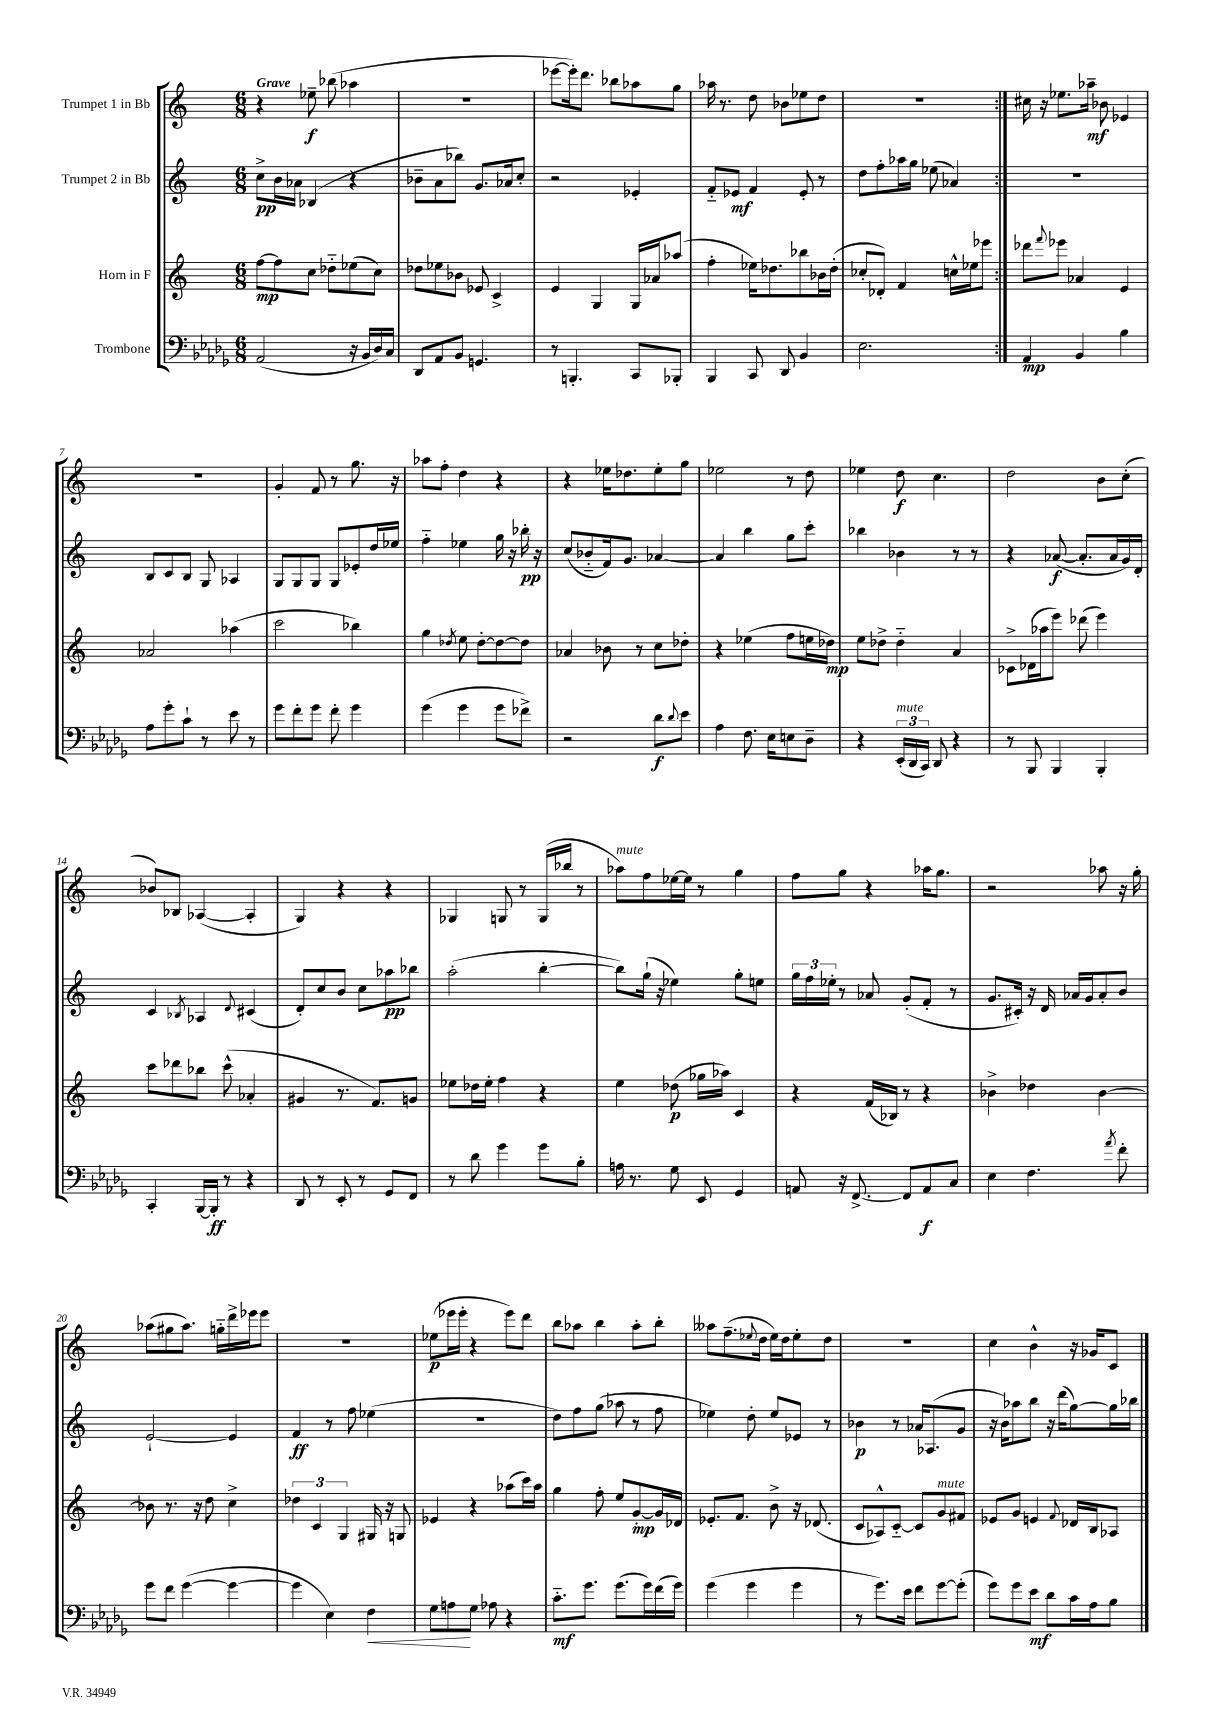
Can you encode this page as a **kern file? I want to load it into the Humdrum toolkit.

**kern	**kern	**kern	**kern
*staff4	*staff3	*staff2	*staff1
*clefF4	*clefG2	*clefG2	*clefG2
*k[b-e-a-d-g-]	*k[]	*k[]	*k[]
*M6/8	*M6/8	*M6/8	*M6/8
(2AA-	[8ff	8cc^	4r
.	8ff]	16b	.
.	.	16a-	.
.	8cc	(4B-	8ee-~
.	8dd-'~	.	(8bb-
16r	(8ee-	4r	4aa-
16BB-	.	.	.
16D-)	8cc)	.	.
16C	.	.	.
=	=	=	=
8DD-	8dd-	8b-~	2.r
8AA-	8ee-	8a	.
8BB-	8b-	8bb-)	.
4.GG	8e-	8.g	.
.	4c^	.	.
.	.	16a-	.
.	.	8cc'	.
=	=	=	=
8r	4e	2r	[8eee-
4.BBB'	.	.	16eee-'])
.	.	.	8.ddd
.	4G	.	.
.	.	.	8bb-
8CC	16G	4e-'	8aa-
.	16a-	.	.
8BBB-'	(8aa-	.	8gg
=	=	=	=
4BBB-	4ff'	8f'~	16aa-
.	.	.	8.r
.	.	8e-	.
8CC	16ee-)	4f	8dd
.	8.dd-	.	.
8DD-	.	.	8b-
4BB-	8bb-	8e-'	8ee-
.	16b-	8r	8dd
.	(16dd-'	.	.
=	=	=	=
2.E-	8cc-'	8dd	2.r
.	8d-')	8ff'	.
.	4f	16aa-	.
.	.	16gg	.
.	.	(8ee-	.
.	16cc^^	4a-)	.
.	16ee-	.	.
.	8eee-	.	.
=:|!	=:|!	=:|!	=:|!
4AA-	8ddd-	2.r	16cc#
.	.	.	16r
.	8qqfff	.	.
.	8eee-	.	8.ee-
4BB-	4a-	.	.
.	.	.	16aa-~
.	.	.	8b-
4B-	4e	.	4e-
=	=	=	=
8A-	2a-	8B	2.r
8g-'	.	8c	.
8c`	.	8B	.
8r	.	8G	.
8e-	(4aa-	4A-	.
8r	.	.	.
=	=	=	=
8g-	2ccc	8G	4g'
8f'	.	8G	.
8g-	.	8G	8f
8f'	.	8G	8r
4g-	4bb-)	8e-'	8.gg
.	.	16dd	.
.	.	16ee-	16r
=	=	=	=
(4g-	4gg	4ff'~	8aa-
.	.	.	8ff'
.	8qdd-	.	.
4g-	8ee	4ee-	4dd
.	[8dd-'	.	.
8g-	8dd-_	16gg	4r
.	.	16r	.
8f-^)	8dd-]	16bb-'	.
.	.	16r	.
=	=	=	=
2r	4a-	(8cc	4r
.	.	8b-'~	.
.	8b-	16f)	16ee-
.	.	8.g	8.dd-
.	8r	.	.
8d-	8cc	[4a-	8ee-'
8qqd-	.	.	.
8e-	8dd-'	.	8gg
=	=	=	=
4A-	4r	4a-]	2ee-
8.F	(4ee-	4bb	.
16E-	.	.	.
8E	8ff	8gg	8r
8D-~	16ee	8ccc'	8dd
.	16dd-)	.	.
=	=	=	=
4r	8ee	4bb-	4ee-
.	8dd-^	.	.
(24EE-'	4dd-'~	4b-	8dd
24DD-	.	.	.
24CC)	.	.	.
8DD-	.	.	4.cc
4r	4a	8r	.
.	.	8r	.
=	=	=	=
8r	8c-^	4r	2dd
8BBB-	(16d-	.	.
.	16aa-	.	.
4BBB-	8eee)	([8a-	.
.	(8ddd-	8.a-']	.
4BBB-'	4eee)	.	8b
.	.	16a-	.
.	.	16g)	(8cc'
.	.	16d'	.
=	=	=	=
4CC'	8ccc	4c	8b-)
.	8ddd-	.	8B-
.	.	8qB-	.
[16BBB-	8bb-	4A-	([4A-
16BBB-']	.	.	.
8r	(8ccc^^	.	.
.	.	8qqd	.
4r	4a-'	(4c#	4A-']
=	=	=	=
8DD-	4g#	8d')	4G)
8r	.	8cc	.
8EE-'	8.r	8b	4r
8r	.	8cc	.
.	8.f)	.	.
8GG-	.	8aa-	4r
8FF	8g	8bb-	.
=	=	=	=
8r	8ee-	(2aa'	4G-
8d-	16dd-	.	.
.	16ee-'	.	.
4g-	4ff	.	8G
.	.	.	8r
8g-	4r	[4bb'	(16G
.	.	.	16bb-
8B-'	.	.	8r
=	=	=	=
16A	4ee	8bb])	8aa-)
8.r	.	.	.
.	.	(16gg`	8ff
.	.	16r	.
8G-	(8dd-	4ee-)	[16ee-
.	.	.	16ee-]
8EE-	16gg-	.	8r
.	16aa-)	.	.
4GG-	4c	8gg'	4gg
.	.	8ee	.
=	=	=	=
8AA	4r	24gg	8ff
.	.	24ff	.
.	.	24ee-'	.
16r	.	8r	8gg
[8.FF^	.	.	.
.	(16f	8a-	4r
.	16B-)	.	.
8FF]	8r	(8g'	.
8AA	4r	8f'	16aa-
.	.	.	8.gg
8C	.	8r	.
=	=	=	=
4E-	4b-^	8.g	2r
.	.	16c#')	.
4.F	4dd-	16r	.
.	.	16d	.
.	.	16a-	.
.	.	16g	.
.	[4b-	8a-'	8aa-
8qa-	.	.	.
8f'	.	8b	16r
.	.	.	16gg'
=	=	=	=
8g-	8b-]	[2e`	(8aa-
8f	8.r	.	8gg#
([4g-	.	.	8.aa-)
.	16r	.	.
.	8dd	.	.
.	.	.	16gg'~
4g-_	4cc^	4e]	16ddd^
.	.	.	16eee-
.	.	.	8eee-
=	=	=	=
4g-]	6dd-	4f	2.r
.	6c	.	.
4E-)	.	8r	.
.	6G	.	.
.	.	8ff	.
4F	16G#	(4ee-	.
.	16r	.	.
.	8G	.	.
=	=	=	=
8G-	4e-	2.r	(8ee-
8A	.	.	16eee-
.	.	.	16eee-'
8G-	4r	.	4r
8A-	.	.	.
4r	(8aa-	.	8eee-)
.	16ccc)	.	8ddd
.	16aa-	.	.
=	=	=	=
8.c'~	4gg	8dd)	8bb
.	.	8ff	8aa-
8.g-	.	.	.
.	8ff'	(8gg	4bb
(8.g-	8ee	8aa-	.
.	[8g'	8r	8aa-'
16g-)	.	.	.
(16f	16g]	8ff	8bb'
16g-)	16d-	.	.
=	=	=	=
(4g-	8.e-'	4ee-)	8aa--
.	.	.	(8.ff~
.	8.f	.	.
4g-	.	8dd'	.
.	.	.	8qqee-
.	.	.	16dd
.	8b^	8ee-	16ee-)
.	.	.	16dd
4g-	16r	8e-	8ee-'
.	(8.d-	.	.
.	.	8r	8dd
=	=	=	=
8r	8c	4b-	2.r
8.g-)	8A-^^)	.	.
.	[8c'~	8r	.
16e-	.	.	.
8f	8c]	16a-	.
.	.	(8.A-	.
[8g-	8g	.	.
(8g-']	8f#	8g	.
=	=	=	=
8g-)	8e-	16r	4cc
.	.	16b)	.
8g-	8g	8aa-	.
8e-	4e	8bb	4b^^
8d-	.	16r	.
.	.	(16ddd	.
.	8qqf	.	.
16c	16d-	[8gg)	16r
16A-	16B	.	16g-
8B-	8A-	16gg]	8c
.	.	16bb-	.
==	==	==	==
*-	*-	*-	*-
